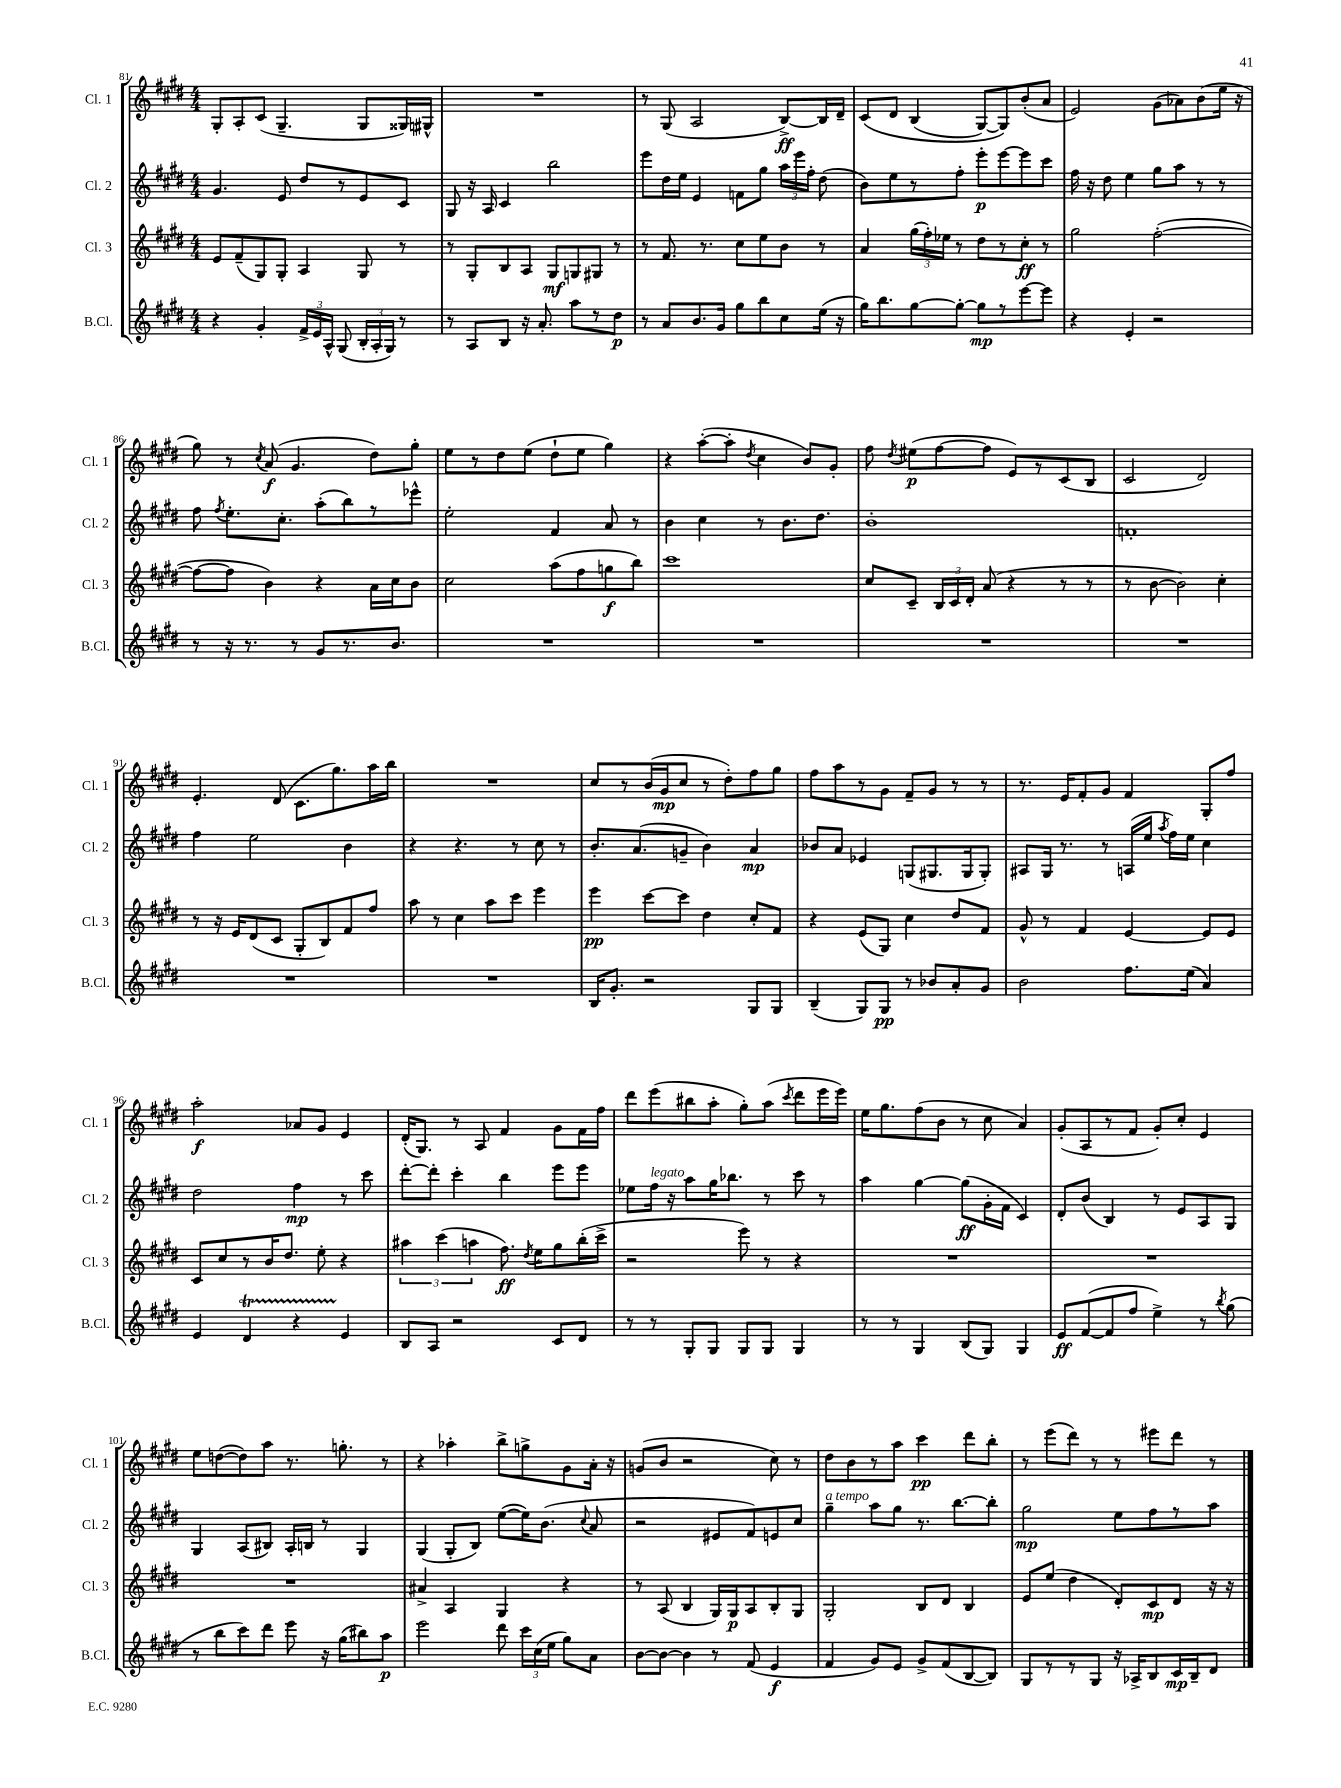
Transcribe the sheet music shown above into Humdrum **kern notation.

**kern	**kern	**kern	**kern
*staff4	*staff3	*staff2	*staff1
*clefG2	*clefG2	*clefG2	*clefG2
*k[f#c#g#d#]	*k[f#c#g#d#]	*k[f#c#g#d#]	*k[f#c#g#d#]
*M4/4	*M4/4	*M4/4	*M4/4
4r	8e	4.g#	8G#'
.	(8f#~	.	8A'
4g#'	8G#)	.	(8c#
.	8G#'	8e	4.G#~
24f#^	4A	8dd#	.
24e	.	.	.
24A^^	.	.	.
(8G#	.	8r	.
24B'	8G#	8e	8G#
24A'	.	.	.
24G#)	.	.	.
8r	8r	8c#	16G##)
.	.	.	16G#^^
=	=	=	=
8r	8r	8G#	1r
8A	8G#'	16r	.
.	.	16A	.
8B	8B	4c#	.
16r	8A	.	.
8.a'	.	.	.
.	8G#	2bb	.
8aa	8G	.	.
8r	8G#	.	.
8dd#	8r	.	.
=	=	=	=
8r	8r	8eee	8r
8a	8.f#	16dd#	(8G#
.	.	16ee	.
8.b	.	4e	2A
.	8.r	.	.
16g#	.	.	.
8gg#	8cc#	8f	.
8bb	8ee	8gg#	.
8cc#	8b	24aa	[8B^)
.	.	24eee	.
.	.	24ff#'	.
(16ee	8r	(8dd#	16B]
16r	.	.	16d#~
=	=	=	=
16gg#)	4a	8b)	&(8c#
8.bb	.	.	.
.	.	8ee	8d#
[8gg#	(24gg#	8r	(4B
.	24ff#')	.	.
.	24ee-	.	.
8gg#'_	8r	8ff#'	.
8gg#]	8dd#	8eee'	[8G#)
8r	8r	[8eee	8G#]&)
[8eee	8cc#'	8eee]	(8b'
8eee]	8r	8ccc#	8a
=	=	=	=
4r	2gg#	16ff#	2e)
.	.	16r	.
.	.	8dd#	.
4e'	.	4ee	.
2r	([2ff#'	8gg#	(8g#
.	.	8aa	8a-)
.	.	8r	(8b
.	.	8r	16ee
.	.	.	16r
=	=	=	=
8r	8ff#_	8ff#	8gg#)
.	.	8qff#	.
16r	8ff#]	8.ee'	8r
8.r	.	.	.
.	.	.	8qcc#
.	4b)	.	(8a
.	.	8.cc#'	.
8r	.	.	4.g#
8g#	4r	(8aa'	.
8.r	.	8bb)	.
.	16a	8r	8dd#)
8.b	16cc#	.	.
.	8b	8eee-^^	8gg#'
=	=	=	=
1r	2cc#	2ee'	8ee
.	.	.	8r
.	.	.	8dd#
.	.	.	(8ee
.	(8aa	4f#	8dd#`
.	8ff#	.	8ee
.	8gg	8a	4gg#)
.	8bb)	8r	.
=	=	=	=
1r	1ccc#	4b	4r
.	.	4cc#	([8aa'
.	.	.	8aa']
.	.	.	8qdd#
.	.	8r	4cc#
.	.	8.b	.
.	.	.	8b)
.	.	8.dd#	.
.	.	.	8g#'
=	=	=	=
1r	8cc#	1b'	8ff#
.	.	.	8qdd#
.	8c#~	.	(8ee#
.	24B	.	[8ff#
.	24c#	.	.
.	24d#'	.	.
.	(8a	.	8ff#]
.	4r	.	8e)
.	.	.	8r
.	8r	.	(8c#
.	8r	.	8B
=	=	=	=
1r	8r	1f'	2c#
.	[8b	.	.
.	2b])	.	.
.	.	.	2d#)
.	4cc#'	.	.
=	=	=	=
1r	8r	4ff#	4.e'
.	16r	.	.
.	16e	.	.
.	(8d#	2ee	.
.	8c#	.	(8d#
.	8G#'	.	8.c#
.	8B)	.	.
.	.	.	8.gg#)
.	8f#	4b	.
.	8ff#	.	16aa
.	.	.	16bb
=	=	=	=
1r	8aa	4r	1r
.	8r	.	.
.	4cc#	4.r	.
.	8aa	.	.
.	8ccc#	8r	.
.	4eee	8cc#	.
.	.	8r	.
=	=	=	=
16B	4eee	8.b'	8cc#
8.g#'	.	.	.
.	.	.	8r
.	.	(8.a	.
2r	[8ccc#	.	(16b
.	.	.	16g#
.	8ccc#]	8g~	8cc#
.	4dd#	4b)	8r
.	.	.	8dd#')
8G#	8cc#'	4a	8ff#
8G#	8f#	.	8gg#
=	=	=	=
(4B~	4r	8b-	8ff#
.	.	8a	8aa
8G#)	(8e	4e-	8r
8G#	8G#)	.	8g#
8r	4cc#	(8G	8f#~
8b-	.	8.G#	8g#
8a'	8dd#	.	8r
.	.	16G#	.
8g#	8f#	8G#')	8r
=	=	=	=
2b	8g#^^	8A#	8.r
.	8r	16G#	.
.	.	8.r	16e
.	4f#	.	8f#'
.	.	8r	8g#
8.ff#	[4e	(16A	4f#
.	.	16ee	.
.	.	8qaa	.
.	.	16ff#)	.
(16ee	.	16ee	.
4a)	8e]	4cc#	8G#'
.	8e	.	8ff#
=	=	=	=
4e	8c#	2dd#	2aa'
.	8cc#	.	.
4d#	8r	.	.
.	16b	.	.
.	8.dd#	.	.
4r	.	4ff#	8a-
.	8ee'	.	8g#
4e	4r	8r	4e
.	.	8ccc#	.
=	=	=	=
8B	6aa#	[8ddd#'	(16d#'
.	.	.	8.G#)
8A	.	8ddd#']	.
.	(6ccc#	.	.
2r	.	4ccc#'	8r
.	6aa	.	.
.	.	.	8A
.	8.ff#)	4bb	4f#
.	8qdd#	.	.
.	16ee	.	.
8c#	8gg#	8eee	8g#
8d#	(16bb'	8eee	16f#
.	16ccc#^	.	16ff#
=	=	=	=
8r	2r	8ee-	8ddd#
8r	.	16ff#	(8eee
.	.	16r	.
8G#'	.	8aa	8bb#
8G#	.	16gg#	8aa'
.	.	8.bb-	.
8G#	8eee)	.	8gg#')
8G#	8r	8r	(8aa
.	.	.	8qccc#
4G#	4r	8ccc#	8ddd#
.	.	8r	16eee
.	.	.	16eee)
=	=	=	=
8r	1r	4aa	16ee
.	.	.	8.gg#
8r	.	.	.
4G#	.	[4gg#	(8ff#
.	.	.	8b
(8B	.	(8gg#]	8r
8G#)	.	16g#'	8cc#
.	.	16f#	.
4G#	.	4c#)	4a)
=	=	=	=
8e	1r	8d#'	(8g#'
([8f#	.	(8b	8A
8f#]	.	4B)	8r
8ff#	.	.	8f#
4ee^)	.	8r	8g#')
.	.	8e	8cc#'
8r	.	8A	4e
8qbb	.	.	.
(8gg#	.	8G#	.
=	=	=	=
8r	1r	4G#	8ee
8bb	.	.	([8dd
8ccc#)	.	(8A	8dd])
8ddd#	.	8B#)	8aa
8eee	.	16A'	8.r
.	.	16B	.
16r	.	8r	.
(16gg#	.	.	8.gg'
8bb#)	.	4G#	.
8aa	.	.	8r
=	=	=	=
2eee	4a#^	(4G#	4r
.	4A	8G#'	4aa-'
.	.	8B)	.
8ddd#	4G#	([8ee	8bb^
24ccc#	.	16ee])	8gg^
(24cc#	.	.	.
.	.	(8.b	.
24ee	.	.	.
8gg#)	4r	.	8g#
.	.	8qqcc#	.
8a	.	8a	16a'
.	.	.	16r
=	=	=	=
[8b	8r	2r	(8g
8b_	(8A	.	8b
4b]	4B	.	2r
8r	16G#)	8e#	.
.	16G#	.	.
(8f#	8A	8f#)	.
4e	8B'	8e	8cc#)
.	8G#	8cc#	8r
=	=	=	=
4f#	2G#'	4gg#~	8dd#
.	.	.	8b
8g#)	.	8aa	8r
8e	.	8gg#	8aa
8g#^	8B	8.r	4ccc#
(8f#	8d#	.	.
.	.	[8.bb	.
[8B	4B	.	8ddd#
8B])	.	8bb']	8bb'
=	=	=	=
8G#	8e	2gg#	8r
8r	(8ee	.	(8eee
8r	4dd#	.	8ddd#)
8G#	.	.	8r
16r	8d#')	8ee	8r
16A-^	.	.	.
8B	8c#	8ff#	8eee#
16c#	8d#	8r	8ddd#
16B~	.	.	.
8d#	16r	8aa	8r
.	16r	.	.
==	==	==	==
*-	*-	*-	*-
